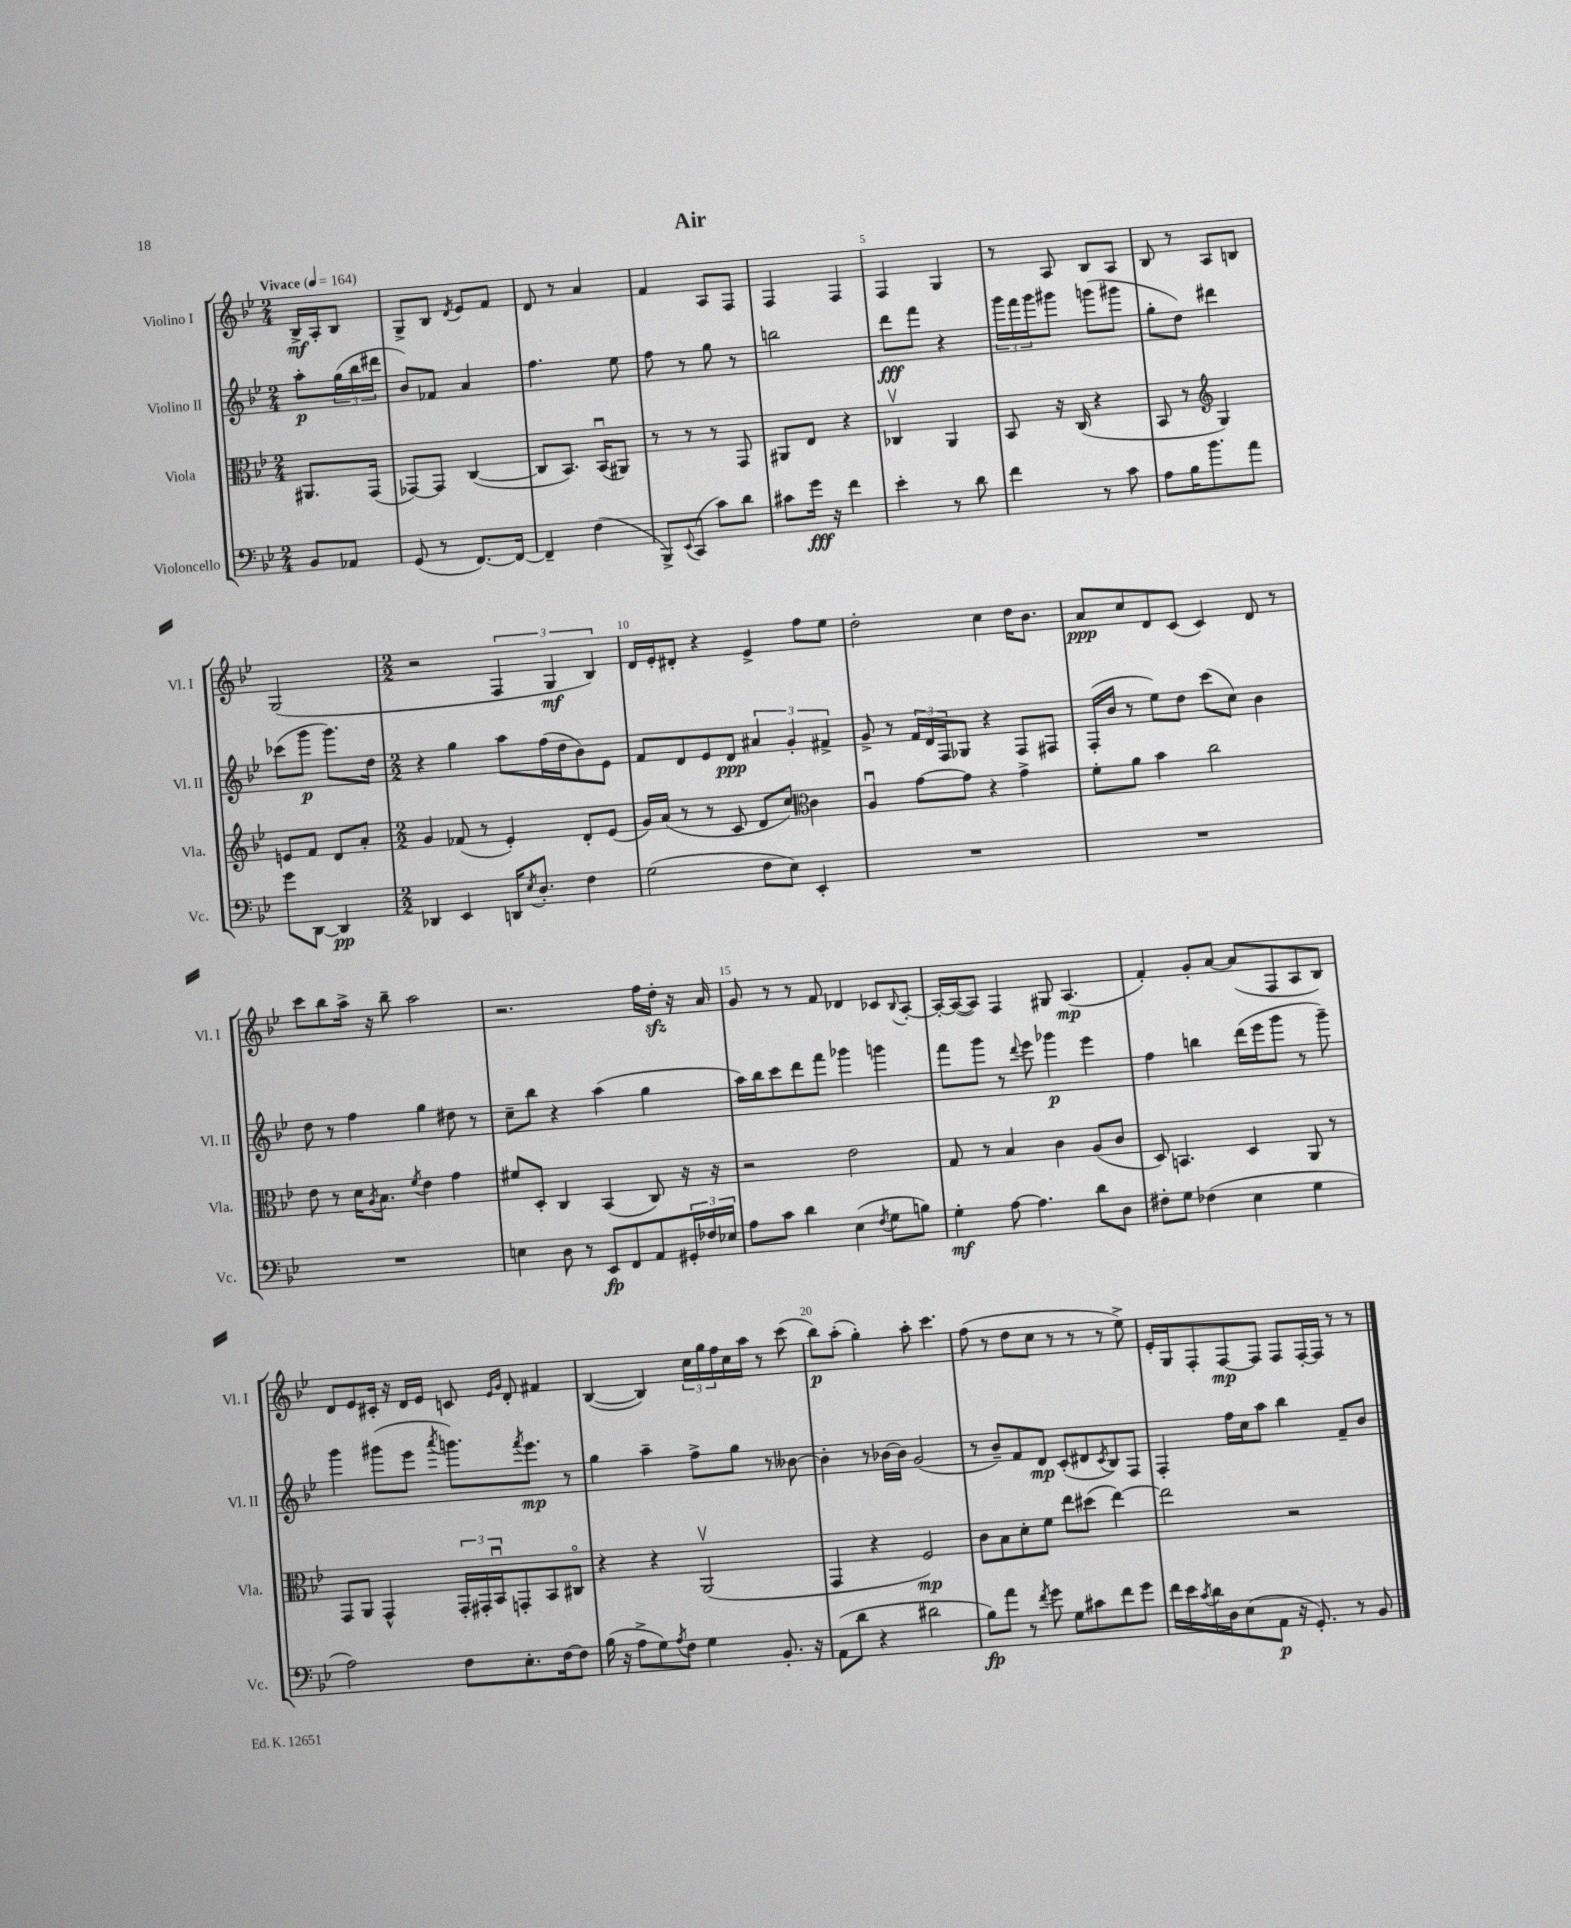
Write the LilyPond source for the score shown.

\header { title = "Air" }
<<
\new StaffGroup <<
\new Staff = "s0" \with { instrumentName = "Violino I" shortInstrumentName = "Vl. I" } {
    \clef treble \key bes \major \numericTimeSignature \time 2/4 \partial 4 \tempo "Vivace" 4 = 164
    bes16->\mf a16-. bes8 |
    g8-> bes8 \acciaccatura { d'8 } ees'8 f'8 |
    d'8 r8 a'4 |
    f'4 a8 f8 |
    f4 f4 |
    f4 g4 |
    r8 a8 bes8 a8 |
    bes8 r8 a8 b8 |
    g2( |
    \numericTimeSignature \time 2/2 r2 \tuplet 3/2 { f4 g4\mf bes4) } |
    d'16 ees'16-. dis'8-. r4 ees'4-> f''8 ees''8 |
    d''2-. c''4 d''16 bes'8. |
    a'8\ppp c''8 d'8 c'8( c'4) d'8 r8 |
    c'''8 bes''8 a''16-> r16 bes''8-- a''2 |
    r2. f''16 d''16-.\sfz r16 a'16 |
    g'8 r8 r8 f'8 des'4 ces'8 \appoggiatura { bes8 } a8~-. |
    a16~-. a16~( a8) f4 gis8 a4.\mp( |
    f'4-.) g'8-. a'8~ a'8( f8 a8 bes8) |
    d'8 ees'8 cis'16-. r16 d'16 ees'16 c'8 \grace { ees'16 g'16 } d'8-. fis'4 |
    bes4~( bes4) \tuplet 3/2 { c''16 g''16 f''16 } c''16 a''16 r8 c'''8( |
    bes''8\p) a''8-.( g''4-.) a''8-. c'''4. |
    f''8( r8 d''8 c''8 r8 r8 r8 ees''8->) |
    ees'16-. g16 f8-. f8~\mp f8 f8 f16~-. f16 r8 r8 \bar "|." |
}
\new Staff = "s1" \with { instrumentName = "Violino II" shortInstrumentName = "Vl. II" } {
    \clef treble \key bes \major \numericTimeSignature \time 2/4 \partial 4
    a''8-.\p \tuplet 3/2 { g''16( bes''16 dis'''16 } |
    bes'8) fes'8 a'4 |
    f''4. ees''8 |
    f''8 r8 g''8 r8 |
    b''2 |
    d'''8\fff f'''8 r4 |
    \tuplet 3/2 { g'''16 f'''16 g'''16 } gis'''8 g'''8( gis'''8 |
    g''8-. d''8) dis'''4 |
    ces'''8( g'''8\p g'''8.) d''16 |
    \numericTimeSignature \time 2/2 r4 g''4 a''8 f''16( d''16 bes'8) ees'8 |
    f'8 d'8 ees'8 d'8\ppp \tuplet 3/2 { ais'4 g'4-. fis'4-> } |
    g'8-> r8 \tuplet 3/2 { f'16 d'16 f16 } ges8 r4 f8 fis8 |
    f16-.( bes'16 r8 ees''8) d''8 c'''8( c''8) bes'4 |
    d''8 r8 f''4 g''4 dis''8 r8 |
    c''8-- bes''8 r4 a''4( g''4 |
    a''16) bes''16 c'''8 d'''8 f'''8 ges'''4 g'''4 |
    f'''8 g'''8 r8 \appoggiatura { d'''8 } ees'''8 ges'''4\p ees'''4 |
    f''4 b''4 d'''16( ees'''16 g'''8 r8 g'''8--) |
    g'''4 gis'''8( ees'''8 \acciaccatura { a'''8 } g'''8.) \acciaccatura { f'''8 } ees'''8.\mp r8 |
    g''4 a''4-- f''8-> g''8 r8 beses'8~ |
    beses'4-. r8 bes'16~ bes'16 g'2( |
    r8 bes'8--) f'8 d'8\mp c'8-.( dis'8 \acciaccatura { c'8 } bes8) f8 |
    f4-. f''16 c''16 a''8 bes''4 f'8-- bes'8 \bar "|." |
}
\new Staff = "s2" \with { instrumentName = "Viola" shortInstrumentName = "Vla." } {
    \clef alto \key bes \major \numericTimeSignature \time 2/4 \partial 4
    ais,8. g,16( |
    ges,8~) ges,8 c4~( |
    c8 bes,8.) bes,16\downbow( ais,8) |
    r8 r8 r8 g,8 |
    ais,8 ees8 r4 |
    ces4\upbow a,4 |
    bes,8 r16 c16( r4 |
    bes,8 r8 \clef treble g4) |
    e'8 f'8 d'8 a'8-. |
    \numericTimeSignature \time 2/2 g'4 fes'8( r8 ees'4-.) d'8-. ees'8( |
    g'16) a'16( r8 r8 c'8 d'8 c''8) \clef alto c'4 |
    a4\downbow g'8~ g'8 r4 g'4-> |
    f'8-. a'8 bes'4 c''2 |
    ees'8 r8 d'16 \acciaccatura { a8 } bes8. \acciaccatura { f'8 } ees'4 g'4 |
    fis'8 d8-. c4 bes,4( c8) r16 r16 |
    r2 ees'2 |
    g8 r8 bes4 c'4 a8( c'8 |
    d8) b,4. d4 a,8 r8 |
    g,8 a,8 g,4-^ \tuplet 3/2 { g,16-. gis,16-. bes,16\downbow } g,8-. bes,8 cis8\flageolet |
    r4 r4 a,2\upbow( |
    g,4 r4 f2\mp) |
    c'8 bes8 d'8-. f'8 ees''8 dis''8( ees''4~) |
    ees''2 r2 \bar "|." |
}
\new Staff = "s3" \with { instrumentName = "Violoncello" shortInstrumentName = "Vc." } {
    \clef bass \key bes \major \numericTimeSignature \time 2/4 \partial 4
    bes,8 aes,8 |
    g,8( r8 f,8.~) f,16~ |
    f,4-- f4( |
    bes,,8->) \appoggiatura { ees,8 } c,8( c'8) d'8 |
    cis'8 g'16\fff r16 f'4 |
    ees'4-. r8 d'8 |
    f'4 r8 c'8 |
    a8 bes16 bes'8. a'8 |
    g'8 d,8~ d,4\pp |
    \numericTimeSignature \time 2/2 des,4 ees,4 d,16 \acciaccatura { ees8 } d8.-. f4 |
    g2( f8 ees8) ees,4-. |
    R1 |
    R1 |
    R1 |
    e4 d8 r8 ees,8\fp f,8 a,8 \tuplet 3/2 { gis,16-. fes16 ees16 } |
    a8 c'8 d'4 ees4( \acciaccatura { f8 } g8 b8) |
    g4-.\mf a8~ a4. d'8 d8 |
    fis8-. g8 fes4( ees4 g4 |
    a2) f8 ees8.-. f16~ f8 |
    bes16( r16 a8-> g8) \acciaccatura { a8 } f8 g4 bes,8.-. r16 |
    a,8( d'8 r4 dis'2 |
    bes8\fp) a'8 r8 \acciaccatura { f'8 } g'8 g8 cis'8 f'8 g'8 |
    f'16 ees'16 \acciaccatura { c'8 } d'16 d16 ees8( a,8\p r16 g,8.-.) r8 bes,8 \bar "|." |
}
>>
>>
\layout { \context { \Score \override BarNumber.break-visibility = ##(#f #t #t) barNumberVisibility = #(every-nth-bar-number-visible 5) } }
